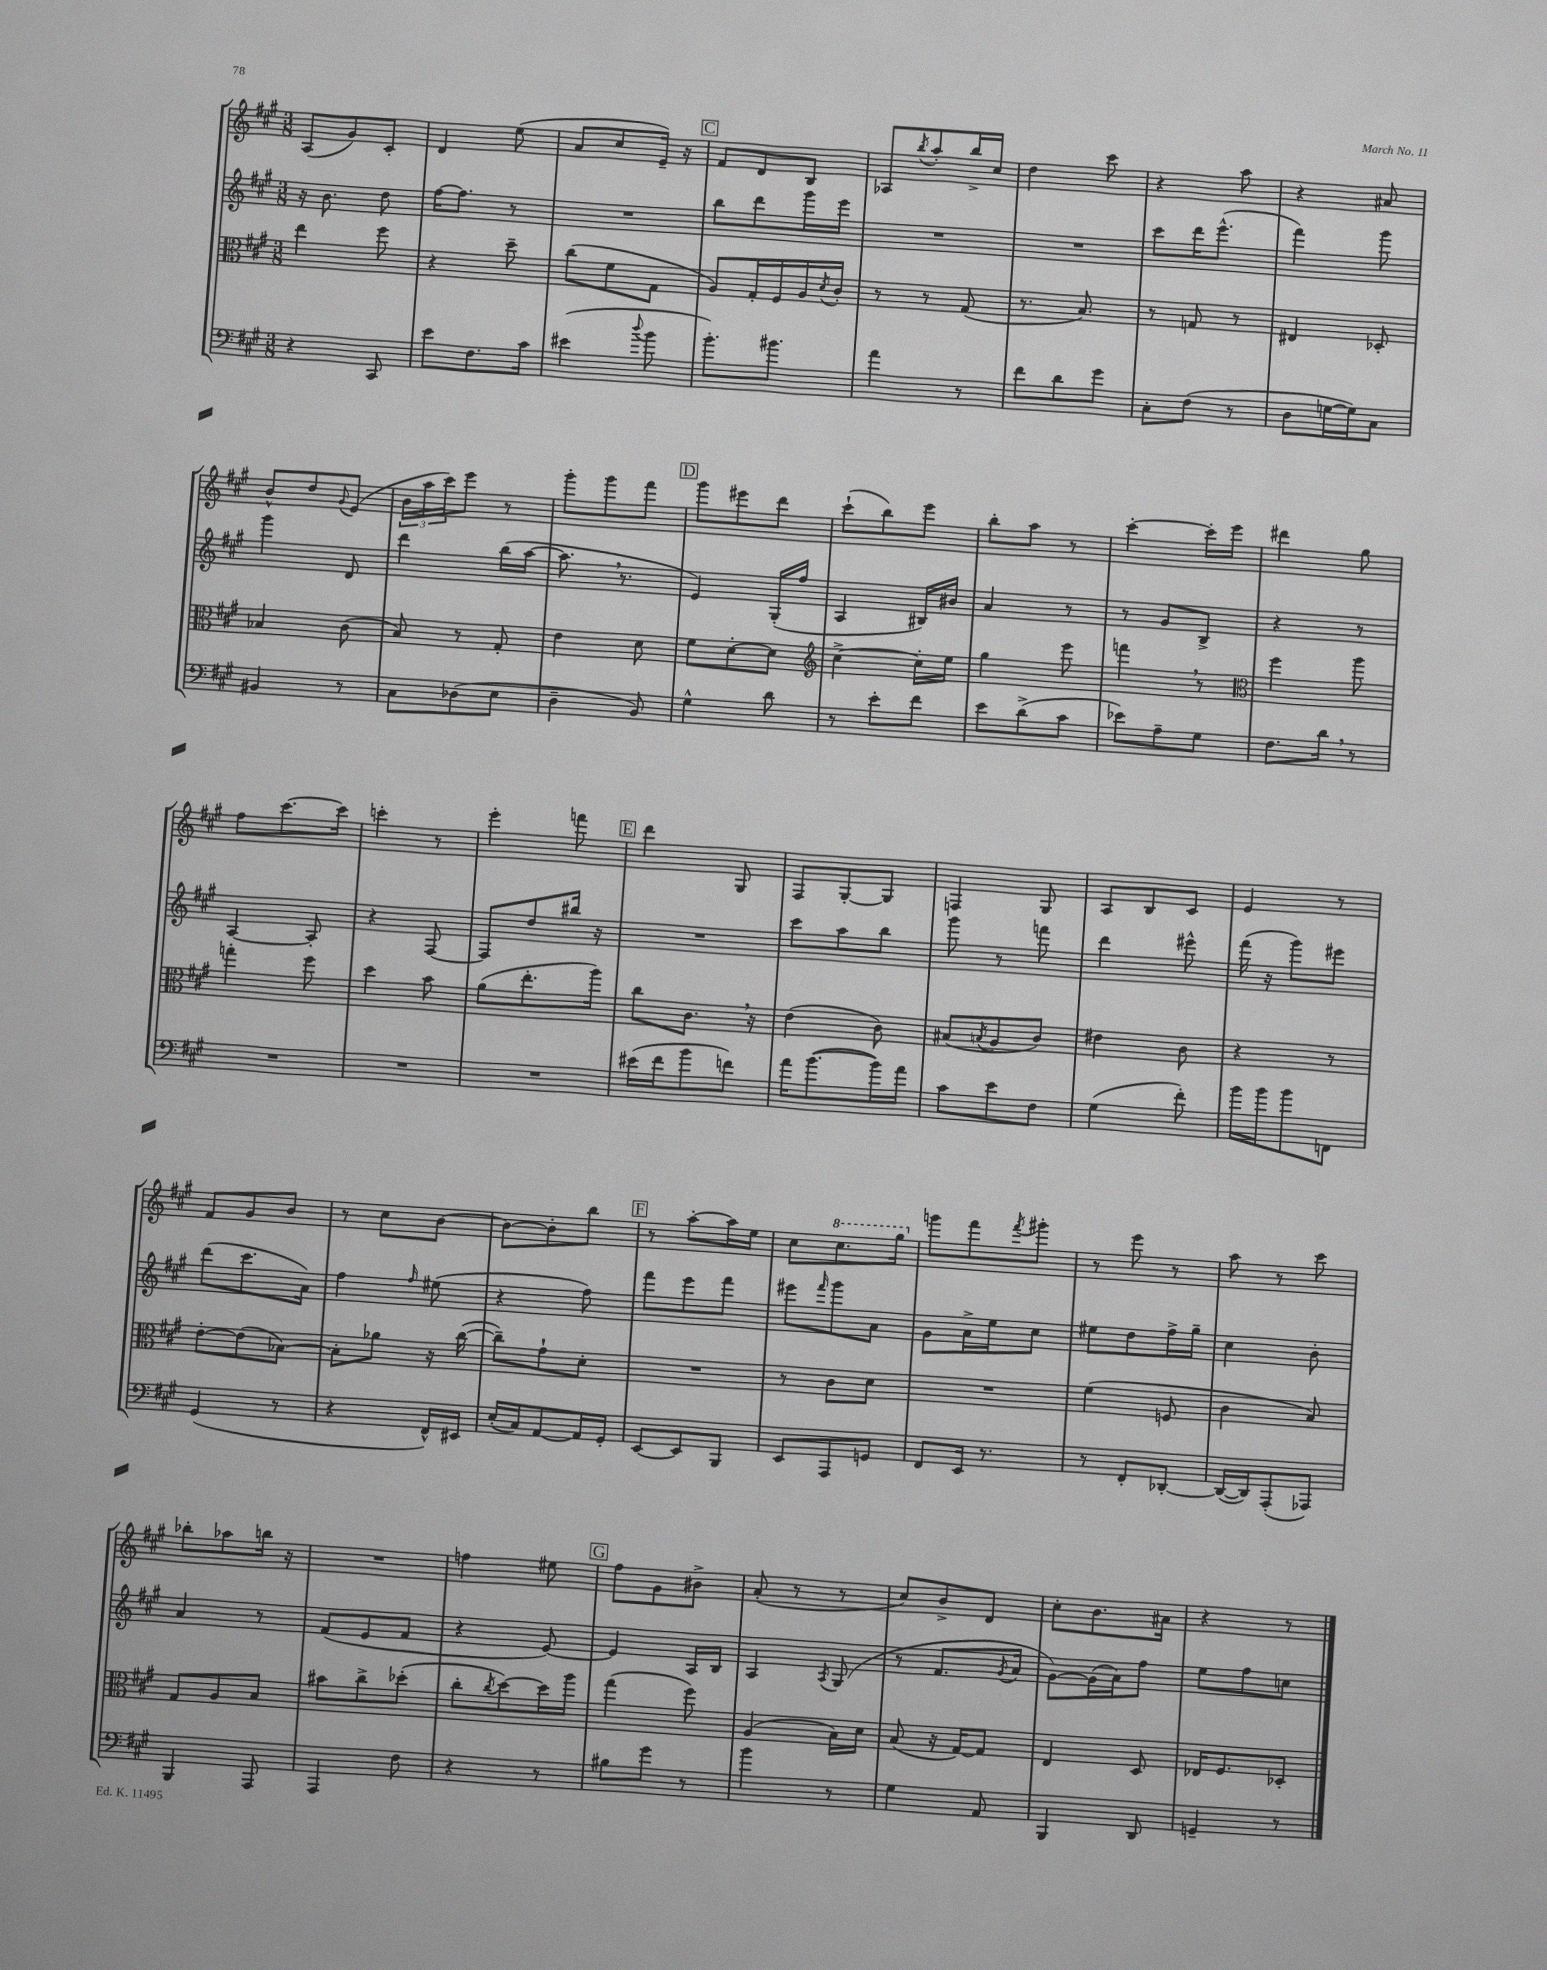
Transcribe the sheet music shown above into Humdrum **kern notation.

**kern	**kern	**kern	**kern
*staff4	*staff3	*staff2	*staff1
*clefF4	*clefC3	*clefG2	*clefG2
*k[f#c#g#]	*k[f#c#g#]	*k[f#c#g#]	*k[f#c#g#]
*M3/8	*M3/8	*M3/8	*M3/8
4r	4ee	16r	(8A
.	.	8.b	.
.	.	.	8g#)
8CC#	8ff#	8dd	8c#'
=	=	=	=
8e	4r	[16ff#	4d
.	.	8.ff#]	.
8.F#	.	.	.
.	8dd~	8r	(8ee
16c#	.	.	.
=	=	=	=
(4e#	(8cc#	4.r	8a
.	8f#	.	8cc#
8qqdd	.	.	.
8b	8G#	.	16e~)
.	.	.	16r
=	=	=	=
8.b')	8A)	8bb	8f#
.	16G#'	8ddd	8d
8.b#	16F#	.	.
.	16A	16ggg#	8B
.	8qd	.	.
.	16c#'	16eee	.
=	=	=	=
4a	8r	4.r	8A-
.	.	.	8qbb
.	8r	.	8aa'
8r	(8G#	.	16bb^
.	.	.	16cc#
=	=	=	=
8f#	8.r	4.r	4dd
8d	.	.	.
.	8.B)	.	.
8g#	.	.	8ccc#
=	=	=	=
8C#'	8r	8ccc#	4r
(8F#	8G	16ddd	.
.	.	(8.eee^^	.
8r	8r	.	8aa
=	=	=	=
8D	4E#	4fff#)	4r
[16G	.	.	.
16G])	.	.	.
8C#	8D-'	8ggg#	8a#
=	=	=	=
4BB#	4B-	4ggg#	8b^^
.	.	.	8dd
.	.	.	8qqg#
8r	(8c#	8d	(8e
=	=	=	=
8C#	8B)	4ddd	24b
.	.	.	24aa
.	.	.	24ccc#)
(8D-	8r	.	8eee
8E	8G#'	(16bb	8r
.	.	[16aa	.
=	=	=	=
4D~	4e	8.aa]	8ggg#'
.	.	.	8ggg#
.	.	8.r	.
8BB)	8d	.	8fff#
=	=	=	=
4G#^^	8f#	4e)	8ggg#
.	[8d'	.	8eee#
8d	8d]	(16G#'	8ddd
.	.	16ff#	.
=	=	=	=
*	*clefG2	*	*
8r	[4cc#^	4A	(8ccc#`
8e'	.	.	8bb)
8f#	16cc#']	16B#)	8eee
.	16ee	16b#	.
=	=	=	=
8e	4gg#	4a	8bb'
(8d^	.	.	8aa
8c#	8eee	8r	8r
=	=	=	=
8e-)	4fff	8r	[4ccc#'
8A~	.	8g#	.
8G#	8r	8B^	16ccc#']
.	.	.	16eee
=	=	=	=
*	*clefC3	*	*
8.F#	4ff#	4r	4ddd#
16d	.	.	.
8r	8aa	8r	8gg#
=	=	=	=
4.r	4gg'	[4A	8ff#
.	.	.	[8.ccc#
.	8ff#	8A']	.
.	.	.	16ccc#]
=	=	=	=
4.r	4dd	4r	4ccc'
.	8b	[8F#	8r
=	=	=	=
4.r	(8a	8F#]	4eee'
.	8.ee'	8dd	.
.	.	16bb#	8fff
.	16aa)	16r	.
=	=	=	=
(16e#	8cc#	4.r	4ddd
16f#	.	.	.
8b	8.c#	.	.
8f)	.	.	8G#
.	16r	.	.
=	=	=	=
16a	(4e	8ccc#	8F#
([8.b	.	.	.
.	.	8aa	[8G#'
16b])	8c#)	8bb	8G#]
16a	.	.	.
=	=	=	=
8c#	(8B#	8ggg#	4F
.	8qB	.	.
8e	8A	8r	.
8F#	8c#)	8fff	8G#
=	=	=	=
(4G#	4e#	4ddd	8A
.	.	.	8B
8f#')	8c#	8eee#^^	8c#
=	=	=	=
16b	4r	(16fff#	4e
16b	.	16r	.
8b	.	8ggg#)	.
8FF	8r	8eee#	8r
=	=	=	=
(4GG#	[8e'	(8ddd	8f#
.	(8e]	8.ccc#	8g#
8r	[8B-)	.	8b
.	.	16a)	.
=	=	=	=
4r	8B-']	4ff#	8r
.	8a-	.	8cc#
.	.	16qqff#	.
16FF#^^)	16r	(8ee#	[8b
16EE#	([16cc#	.	.
=	=	=	=
(16E'	8cc#~])	4r	8b_
16C#)	.	.	.
[8AA	8g#`	.	8b']
16AA]	8d'	8ff#)	8bb
16GG#'	.	.	.
=	=	=	=
[8EE	4.r	8fff#	8r
8EE]	.	8eee	[8aa'
8BBB	.	8fff#	16aa]
.	.	.	16ee
=	=	=	=
8EE	8r	8eee#	8cc#
.	.	16qqfff#	.
8AAA	8c#	8ggg#	8.ccc#
8GG	8d	8a	.
.	.	.	16ggg#
=	=	=	=
8FF#	4.r	8g#	8ggg
16EE	.	16a^	8fff#
8.r	.	16ee	.
.	.	.	8qfff#
.	.	8cc#	8ggg#'
=	=	=	=
8r	(4f#	8ee#	8r
8FF#'	.	8dd	8eee
[8DD-'	8F	16ff#^	8r
.	.	16gg#~	.
=	=	=	=
(16DD-_	4c#	4cc#	8aa
16DD-])	.	.	.
(8AAA'	.	.	8r
8AAA-)	8B)	8b'	8ccc#
=	=	=	=
4BBB	8G#	4a	8bb-'
.	8A	.	8aa-
8AAA	8B	8r	16bb
.	.	.	16r
=	=	=	=
4AAA	8b#	(8f#	4.r
.	8cc#^	8e	.
8F#	(8dd-'	8f#	.
=	=	=	=
4r	8cc#'	4r	4ff
.	8qcc#	.	.
.	[8dd)	.	.
8r	16dd]	[8e)	8ee#
.	16aa	.	.
=	=	=	=
8B#	(4gg#	4e]	8ff#
8g#	.	.	8g#
8r	8ff#)	16A	8b#^
.	.	16B	.
=	=	=	=
4b	(4A	4A	(8a'
.	.	.	8r
.	.	8qA	.
8r	16B)	(8G#	8r
.	16d	.	.
=	=	=	=
4G#	(8B	8r	8cc#)
.	16r	8.f#	8b^
.	[16G#)	.	.
8AA	8G#]	.	8d
.	.	8qg#	.
.	.	16a	.
=	=	=	=
4BBB	4E	[8g#)	8cc#'
.	.	(16g#]	8.b
.	.	16a)	.
8DD	8D	8ff#	.
.	.	.	16a#
=	=	=	=
4GG~	16E-	8ee	4r
.	8.F#	.	.
.	.	8ff#	.
8r	8D-'	8cc	8r
==	==	==	==
*-	*-	*-	*-
